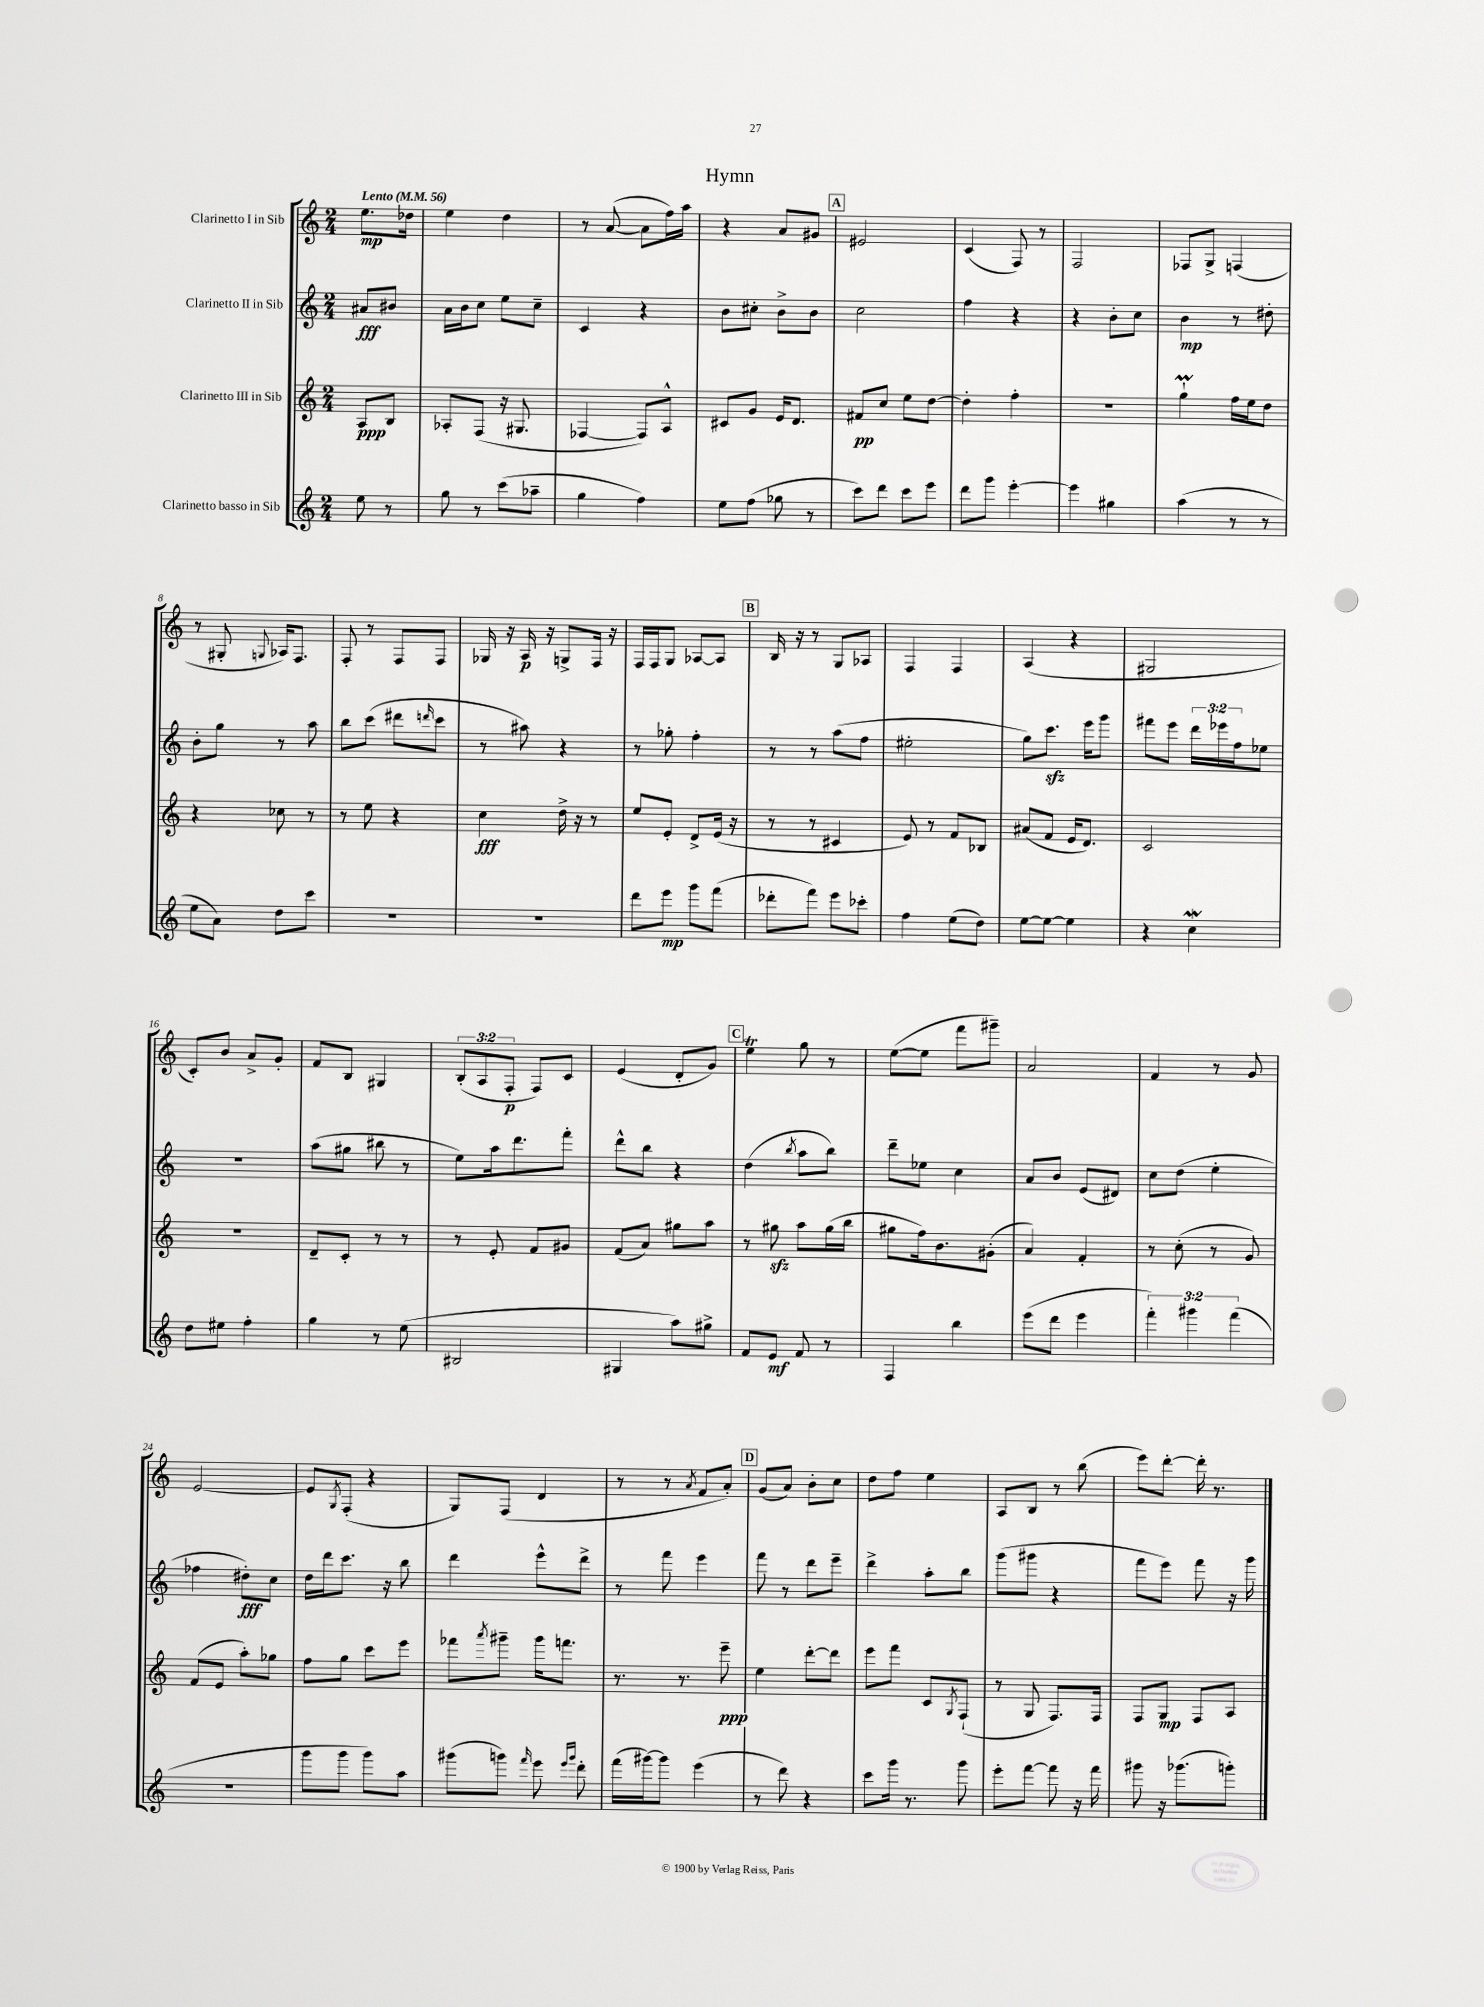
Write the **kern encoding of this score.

**kern	**kern	**kern	**kern
*staff4	*staff3	*staff2	*staff1
*clefG2	*clefG2	*clefG2	*clefG2
*k[]	*k[]	*k[]	*k[]
*M2/4	*M2/4	*M2/4	*M2/4
*MM56	*MM56	*MM56	*MM56
8ee	8A	8a#	8.ee
8r	8B	8b#	.
.	.	.	16dd-
=	=	=	=
8gg	8A-'	16a	4ee
.	.	16b	.
8r	(8F	8cc	.
(8ccc	16r	8ee	4dd
.	8.G#	.	.
8aa-~	.	8cc~	.
=	=	=	=
4gg	[4F-	4c	8r
.	.	.	([8a
4ff)	8F-])	4r	8a]
.	8A^^	.	16ff)
.	.	.	16aa
=	=	=	=
8ee	8c#	8b	4r
(8ff	8g	8cc#'	.
8gg-	16e	8b^	8a
.	8.d	.	.
8r	.	8b	8g#
=	=	=	=
8ccc)	8f#	2cc	2e#
8ddd	8cc	.	.
8ccc	8ee	.	.
8eee	[8dd	.	.
=	=	=	=
8ddd	4dd']	4ff	(4c
8ggg	.	.	.
[4eee'	4ff'	4r	8F)
.	.	.	8r
=	=	=	=
4eee]	2r	4r	2F
4gg#	.	8b'	.
.	.	8cc	.
=	=	=	=
(4aa	4gg`	4b	8F-
.	.	.	8G^
8r	16ff	8r	(4F
.	16ee	.	.
8r	8dd	8dd#'	.
=	=	=	=
8ee	4r	8b'	8r
8a)	.	8gg	8G#'
.	.	.	8qqG
8dd	8cc-	8r	16A-)
.	.	.	8.F
8ccc	8r	8aa	.
=	=	=	=
2r	8r	8bb	8F'
.	8ee	(8ccc	8r
.	4r	8ddd#	8F
.	.	16qqddd	.
.	.	8ccc	8F
=	=	=	=
2r	4cc	8r	16G-
.	.	.	16r
.	.	8aa#)	16A
.	.	.	16r
.	16dd^	4r	8G^
.	16r	.	.
.	8r	.	16F
.	.	.	16r
=	=	=	=
8ddd	8ee	8r	16F
.	.	.	16F
8eee	8e'	8gg-'	8G
8ggg	8d^	4ff'	[8A-
(8fff	(16e	.	8A-]
.	16r	.	.
=	=	=	=
8ddd-'	8r	8r	16B
.	.	.	16r
8fff)	8r	8r	8r
8eee	4c#	(8aa	8G
8ccc-'	.	8ff	8A-
=	=	=	=
4ff	8e)	2ee#'	4F
.	8r	.	.
(8ee	8f	.	4F
8dd)	8B-	.	.
=	=	=	=
[8ee	(8a#	8gg)	(4A
8ee_	8f	8.ccc	.
4ee]	16e	.	4r
.	8.d)	16eee	.
.	.	8ggg	.
=	=	=	=
4r	2c	8fff#	2G#
.	.	8eee	.
4cc	.	24ddd	.
.	.	24eee-	.
.	.	24ff	.
.	.	8ee-	.
=	=	=	=
8dd	2r	2r	8c')
8ee#	.	.	8b
4ff'	.	.	8a^
.	.	.	8g'
=	=	=	=
4gg	8d~	(8aa	8f
.	8c'	8gg#	8B
8r	8r	8bb#	4G#
(8ee	8r	8r	.
=	=	=	=
2B#	8r	8ee)	(12B'
.	.	.	12A
.	8e'	16aa	.
.	.	.	12F'
.	.	8.ddd	.
.	8f	.	8F)
.	8g#	8fff'	8c
=	=	=	=
4G#	(8f	8ddd^^	(4e
.	8a)	8bb	.
8aa)	8gg#	4r	8d'
8gg#^	8aa	.	8g)
=	=	=	=
8f	8r	(4dd	4ee
8e	8gg#	.	.
.	.	8qbb	.
8f	8aa	8aa	8gg
8r	(16gg#	8bb)	8r
.	16bb	.	.
=	=	=	=
4F	8gg#	8ddd~	([8ee
.	16ff)	8ee-	8ee]
.	8.b	.	.
4bb	.	4cc	8fff
.	(8g#'	.	8ggg#~)
=	=	=	=
(8eee	4a)	8a	2a
8ddd	.	8b	.
4eee	4f'	(8e	.
.	.	8d#)	.
=	=	=	=
6fff')	8r	8cc	4f
.	(8cc'	(8dd	.
6ggg#	.	.	.
.	8r	4ee'	8r
(6fff	.	.	.
.	8g)	.	8g
=	=	=	=
2r	(8f	4ff-	[2e
.	8e	.	.
.	8aa')	8dd#')	.
.	8gg-	8cc	.
=	=	=	=
8ggg	8ff	16dd	8e]
.	.	16ddd	.
.	.	.	8qG
8ggg	8gg	8.ccc	(8F'
8ggg)	8ccc	.	4r
.	.	16r	.
8aa	8eee	8bb	.
=	=	=	=
(8ggg#	8fff-	4ddd	8G)
.	8qaaa	.	.
8ggg)	8ggg#~	.	(8F
16qqfff	.	.	.
8eee	16ggg#	8eee^^	4d
.	8.fff	.	.
16qqeee	.	.	.
16qqggg	.	.	.
8ddd'	.	8ddd^	.
=	=	=	=
(16fff	8.r	8r	8r
[16ggg#)	.	.	.
8ggg#]	.	8fff	8r
.	8.r	.	.
.	.	.	8qa
(4eee	.	4eee	8f
.	8eee~	.	8a')
=	=	=	=
8r	4ee	8fff	(8g
8ddd)	.	8r	8a)
4r	[8ddd'	8ddd	8b'
.	8ddd]	8eee~	8cc
=	=	=	=
8ccc	8eee	4ddd^	8dd
16ggg	8fff	.	8ff
8.r	.	.	.
.	8c	8aa'	4ee
.	8qG	.	.
8ggg	(8F`	8bb	.
=	=	=	=
8eee'	8r	(8ggg	8A
[8fff	8G	8ggg#	8B
8fff]	8.F)	4r	8r
16r	.	.	(8bb
16fff	16F	.	.
=	=	=	=
8ggg#	8F	8fff	8eee)
16r	8G	8eee)	[8ddd'
(8.ggg-	.	.	.
.	8F	8fff	16ddd']
.	.	.	8.r
8ggg')	8A	16r	.
.	.	16ggg	.
==	==	==	==
*-	*-	*-	*-
